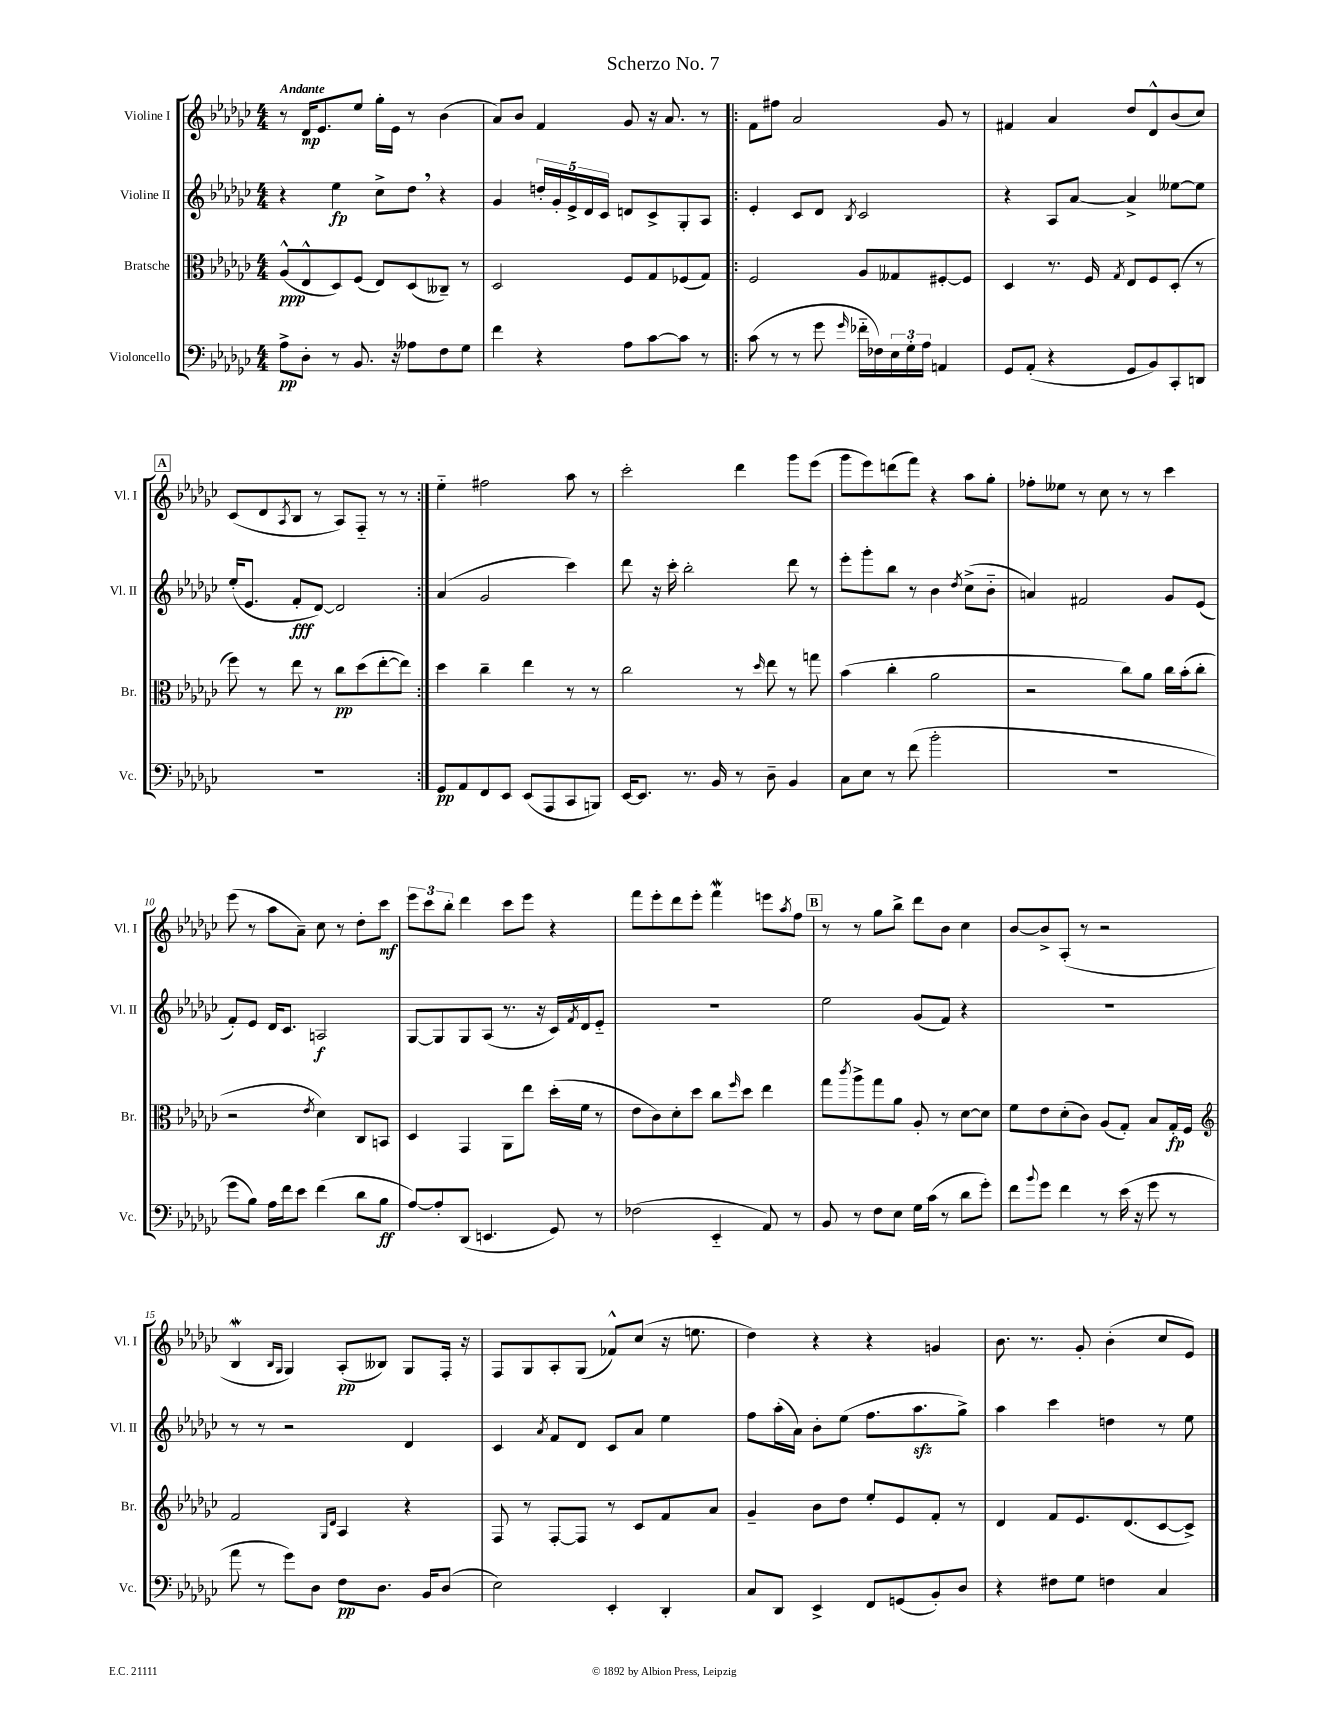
\header { title = "Scherzo No. 7" }
<<
\new StaffGroup <<
\new Staff = "s0" \with { instrumentName = "Violine I" shortInstrumentName = "Vl. I" } {
    \clef treble \key ges \major \numericTimeSignature \time 4/4 \tempo "Andante"
    r8 des'16\mp ees'8. ees''8 ges''16-. ees'16 r8 bes'4( |
    aes'8) bes'8 f'4 ges'8 r16 aes'8. r8 |
    \repeat volta 2 { f'8 fis''8 aes'2 ges'8 r8 |
    fis'4 aes'4 des''8 des'8-^ bes'8( ces''8) |
    \mark \markup { \box "A" } ces'8( des'8 \acciaccatura { aes8 } bes8 r8 aes8) f8-_ r8 r8 | }
    ees''4-_ fis''2 aes''8 r8 |
    ces'''2-. des'''4 ges'''8 ees'''8( |
    ges'''8 ees'''8) d'''8( f'''8) r4 aes''8 ges''8-. |
    fes''8-. eeses''8 r8 ces''8 r8 r8 ces'''4 |
    ees'''8( r8 aes''8 aes'8--) ces''8 r8 des''8-. ces'''8\mf |
    \tuplet 3/2 { ees'''8 ces'''8 bes''8-. } des'''4 ces'''8 ees'''8 r4 |
    f'''8 ees'''8-. des'''8 ees'''8-. f'''4\mordent e'''8 \acciaccatura { aes''8 } f''8 |
    \mark \markup { \box "B" } r8 r8 ges''8 bes''8-> des'''8 bes'8 ces''4 |
    bes'8~ bes'8-> aes8-.( r8 r2 |
    bes4\mordent \grace { bes16 ges16 } ges4) aes8-.\pp( beses8) ges8 f16-. r16 |
    f8 ges8 aes8-. ges8( fes'8-^) ces''8( r16 e''8. |
    des''4) r4 r4 g'4 |
    bes'8. r8. ges'8-. bes'4-.( ces''8 ees'8) \bar "|." |
}
\new Staff = "s1" \with { instrumentName = "Violine II" shortInstrumentName = "Vl. II" } {
    \clef treble \key ges \major \numericTimeSignature \time 4/4
    r4 ees''4\fp ces''8-> des''8 \breathe r4 |
    ges'4 \tuplet 5/4 { d''16-. ges'16-. ees'16-> des'16 ces'16 } d'8 ces'8-> ges8-. aes8 |
    \repeat volta 2 { ees'4-. ces'8 des'8 \acciaccatura { bes8 } ces'2 |
    r4 aes8 aes'8~ aes'4-> eeses''8~ eeses''8 |
    \mark \markup { \box "A" } ees''16-.( ees'8. f'8-.\fff des'8~) des'2 | }
    aes'4( ges'2 ces'''4) |
    des'''8 r16 ces'''16-. bes''2-. des'''8 r8 |
    ees'''8-. ges'''8-. bes''8 r8 bes'4 \acciaccatura { des''8 } ces''8->( bes'8-_ |
    a'4) fis'2 ges'8 ees'8( |
    f'8-.) ees'8 des'16 ces'8. a2\f |
    ges8~ ges8 ges8 aes8( r8. r16 ces'16) \acciaccatura { f'8 } des'16 ees'8-_ |
    R1 |
    \mark \markup { \box "B" } ees''2 ges'8( f'8) r4 |
    R1 |
    r8 r8 r2 des'4 |
    ces'4 \acciaccatura { aes'8 } f'8 des'8 ces'8 aes'8 ees''4 |
    f''8 aes''16-.( aes'16) bes'8-. ees''8( f''8. aes''8.\sfz ges''8->) |
    aes''4 ces'''4 d''4 r8 ees''8 \bar "|." |
}
\new Staff = "s2" \with { instrumentName = "Bratsche" shortInstrumentName = "Br." } {
    \clef alto \key ges \major \numericTimeSignature \time 4/4
    aes8-^\ppp( ees8-^ des8) f8( ees8) des8( ceses8--) r8 |
    des2 f8 ges8 fes8( ges8) |
    \repeat volta 2 { f2 aes8 geses8 fis8~-. fis8 |
    des4 r8. f16 \acciaccatura { ges8 } ees8 f8 des8-.( r8 |
    \mark \markup { \box "A" } f''8) r8 ees''8 r8 ces''8\pp des''8( ees''8~-. ees''8) | }
    des''4 ces''4-- ees''4 r8 r8 |
    ces''2 r8 \grace { des''16 } ees''8 r8 g''8 |
    bes'4( ces''4-. aes'2 |
    r2 ces''8) aes'8 ces''16 bes'16-.( ces''8-. |
    r2 \acciaccatura { ees'8 } des'4) ces8 b,8 |
    des4 ges,4 aes,8 ees''8 des''16-.( f'16 r8 |
    ees'8 ces'8) des'8-. des''8 ces''8 \grace { f''16 } des''8 ees''4 |
    \mark \markup { \box "B" } ges''8 \acciaccatura { ces'''8 } aes''8-> ges''8 aes'8 aes8-. r8 des'8~ des'8 |
    f'8 ees'8 des'8-.( ces'8) aes8( ges8-.) bes8 ges16-.\fp f16 |
    \clef treble f'2 \grace { ges16 des'16 } aes4 r4 |
    f8 r8 f8~-. f8 r8 ces'8 f'8 aes'8 |
    ges'4-- bes'8 des''8 ees''8-. ees'8 f'8-. r8 |
    des'4 f'8 ees'8. des'8.( ces'8~ ces'8->) \bar "|." |
}
\new Staff = "s3" \with { instrumentName = "Violoncello" shortInstrumentName = "Vc." } {
    \clef bass \key ges \major \numericTimeSignature \time 4/4
    aes8->\pp des8-. r8 bes,8. r16 aeses8 f8 ges8 |
    f'4 r4 aes8 ces'8~ ces'8 r8 |
    \repeat volta 2 { ces'8( r8 r8 ges'8 \grace { ges'16 } fes'16-_ fes16) \tuplet 3/2 { ees16 ges16-. aes16 } a,4 |
    ges,8 aes,8-.( r4 ges,8 bes,8) ces,8-. d,8 |
    \mark \markup { \box "A" } R1 | }
    ges,8\pp aes,8 f,8 ees,8 ees,8( aes,,8 ces,8 b,,8) |
    ees,16~ ees,8. r8. bes,16 r8 des8-- bes,4 |
    ces8 ees8 r8 f'8( bes'2-. |
    R1 |
    ges'8 bes8) aes16 f'16 ees'8 f'4( des'8 bes8\ff |
    aes8~) aes8-. des,8( e,4. ges,8) r8 |
    fes2( ees,4-_ aes,8) r8 |
    \mark \markup { \box "B" } bes,8 r8 f8 ees8 ges16 ces'16( r8 des'8 ges'8-.) |
    f'8 \appoggiatura { bes'8 } ges'8 f'4 r8 ees'16( r16 ges'8 r8 |
    aes'8 r8 ges'8) des8 f8\pp des8. bes,16 des8( |
    ees2) ees,4-. des,4-. |
    ces8 des,8 ees,4-> f,8 g,8( bes,8-.) des8 |
    r4 fis8 ges8 f4 ces4 \bar "|." |
}
>>
>>
